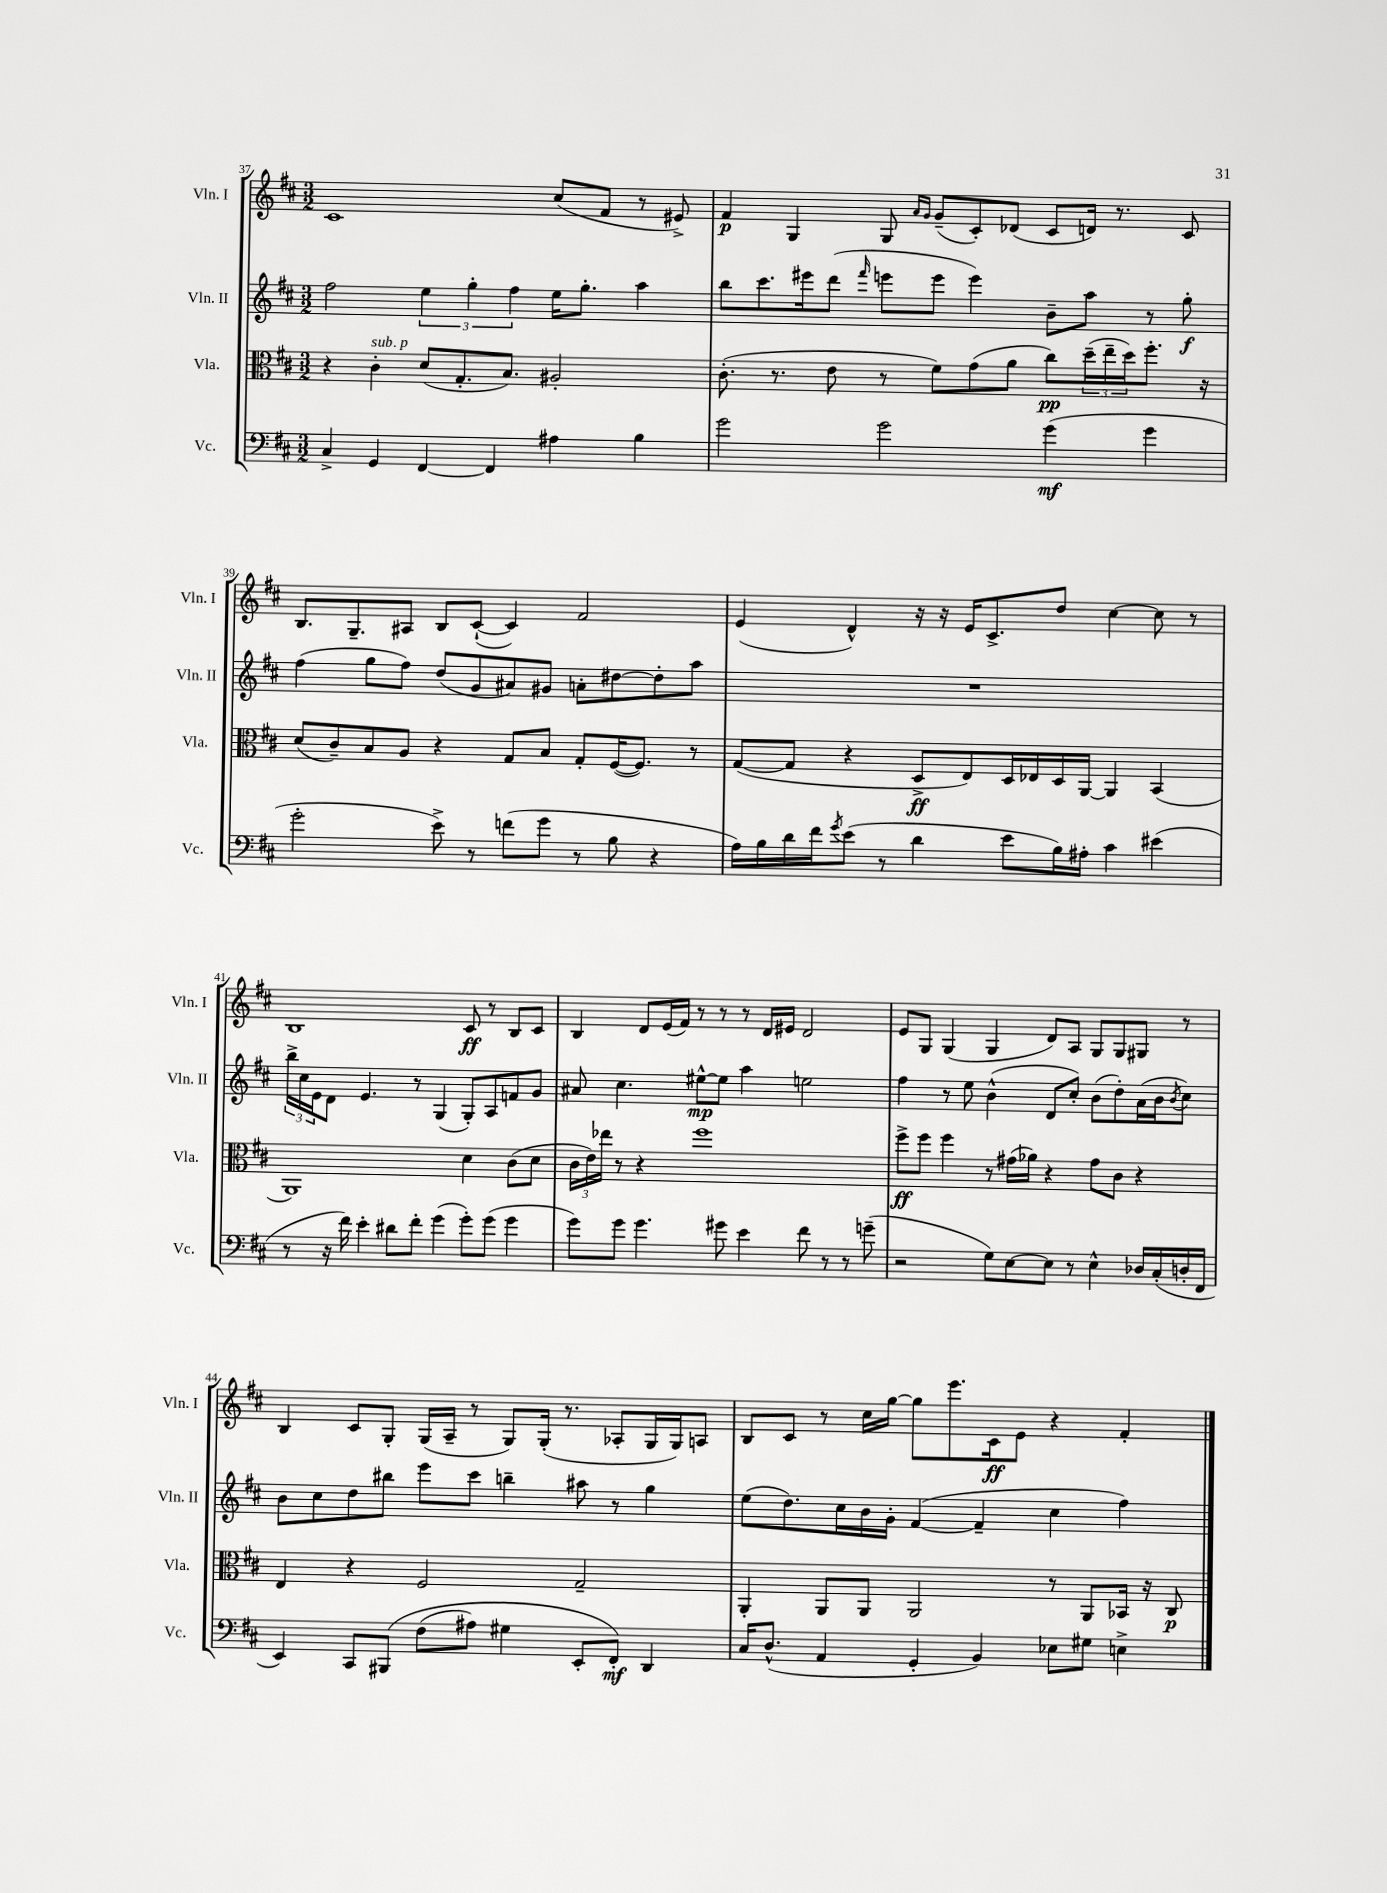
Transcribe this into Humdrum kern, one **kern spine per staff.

**kern	**kern	**kern	**kern
*staff4	*staff3	*staff2	*staff1
*clefF4	*clefC3	*clefG2	*clefG2
*k[f#c#]	*k[f#c#]	*k[f#c#]	*k[f#c#]
*M3/2	*M3/2	*M3/2	*M3/2
4C#^	4r	2ff#	1c#
4GG	4c#'	.	.
[4FF#	(8d	6ee	.
.	8.G'	.	.
.	.	6gg'	.
4FF#]	.	.	.
.	8.B)	.	.
.	.	6ff#	.
4A#	2A#'	16ee	(8cc#
.	.	8.gg'	.
.	.	.	8f#
4B	.	4aa	8r
.	.	.	8e#^)
=	=	=	=
2g	(8.c#'	8bb	4f#
.	.	8.ccc#	.
.	8.r	.	.
.	.	.	4G
.	.	16eee#	.
.	8e	(8ddd	.
.	.	16qqfff#	.
2g	8r	8eee	8G
.	.	.	16qqa
.	.	.	16qqg
.	8f#)	8eee	(8g~
.	(8g	4eee)	8c#')
.	8a	.	(8d-
(4g	8cc#)	8b~	8c#
.	(24dd~	8aa	16d)
.	24ee~	.	.
.	.	.	8.r
.	24dd)	.	.
4g	8.ff#'	8r	.
.	.	8gg'	8c#
.	16r	.	.
=	=	=	=
2g'	(8d	(4ff#	8.B
.	8c#~)	.	.
.	.	.	8.G~
.	8B	8gg	.
.	8A	8ff#)	8A#
8e^)	4r	(8dd	8B
8r	.	8g	([8c#`
(8f	8G	8a#)	4c#])
8g	8B	8g#	.
8r	8G'	8a'	2f#
8B	([16F#	[8dd#	.
.	8.F#])	.	.
4r	.	8dd#']	.
.	8r	8aa	.
=	=	=	=
16A)	([8G	1.r	(4e
16B	.	.	.
16d	8G]	.	.
16f#	.	.	.
8qg	.	.	.
(8e	4r	.	4d^^)
8r	.	.	.
4d	8D^	.	16r
.	.	.	16r
.	8E)	.	16e
.	.	.	8.c#^
8e	16D	.	.
.	16E-	.	.
16B)	16D	.	8dd
16A#'	[16AA	.	.
4c#	4AA]	.	[4cc#
(4e#	(4BB	.	8cc#]
.	.	.	8r
=	=	=	=
8r	1AA)	24bb^	1B
.	.	24cc#	.
.	.	24e	.
16r	.	8d	.
16f#)	.	.	.
4e'	.	4.e	.
8d#	.	.	.
8f#'	.	8r	.
(4g	.	(4G	.
8g')	4d	8G')	8c#
(8g	.	8A	8r
4g	(8c#	8f	8B
.	8d	8g	8c#
=	=	=	=
8g)	24c#	8a#	4B
.	24e)	.	.
.	24ee-	.	.
8g	8r	4.cc#	.
4.g	4r	.	8d
.	.	.	(16e
.	.	.	16f#)
.	1ff#	[8ee#^^	8r
8g#	.	8ee#]	8r
4e	.	4aa	8r
.	.	.	16d
.	.	.	16e#
8f#	.	2ee	2d
8r	.	.	.
8r	.	.	.
(8g~	.	.	.
=	=	=	=
2r	8ff#^	4ff#	8e
.	8ff#	.	8G
.	4ff#	8r	(4G
.	.	8ee	.
8G)	8r	(4b^^	4G
[8E	(16g#	.	.
.	16a-)	.	.
8E]	4r	8d	8d)
8r	.	8cc#')	8A
4E^^	8g#	(8b	8G
.	8c#	8dd')	8G
16D-	4r	(16a	8G#
(16C#'	.	16b	.
.	.	8qb	.
16D'	.	8cc#)	8r
16FF#	.	.	.
=	=	=	=
4EE)	4E	8b	4B
.	.	8cc#	.
8CC#	4r	8dd	8c#
&(8BBB#	.	8bb#	8G'
(8F#	2F#	8eee	(16G
.	.	.	16A~
8A#)	.	8ccc#	8r
4G#	.	4bb~	8G)
.	.	.	(16G'
.	.	.	8.r
8EE'	2G~	8aa#	.
8FF#'&)	.	8r	8A-'
4DD	.	4gg	16G
.	.	.	16G)
.	.	.	8A
=	=	=	=
16C#	4AA'	(8ee	8B
(8.D^^	.	.	.
.	.	8.dd)	8c#
4AA	8AA	.	8r
.	.	16cc#	.
.	8AA	16b	16cc#
.	.	16g'	[16gg
4GG'	2AA	([4f#	8gg]
.	.	.	8.eee
4BB)	.	4f#~]	.
.	.	.	16c#
.	.	.	8e
8E-	8r	4cc#	4r
8G#	8AA	.	.
4E^	16BB-	4ff#)	4f#'
.	16r	.	.
.	8C#	.	.
==	==	==	==
*-	*-	*-	*-
